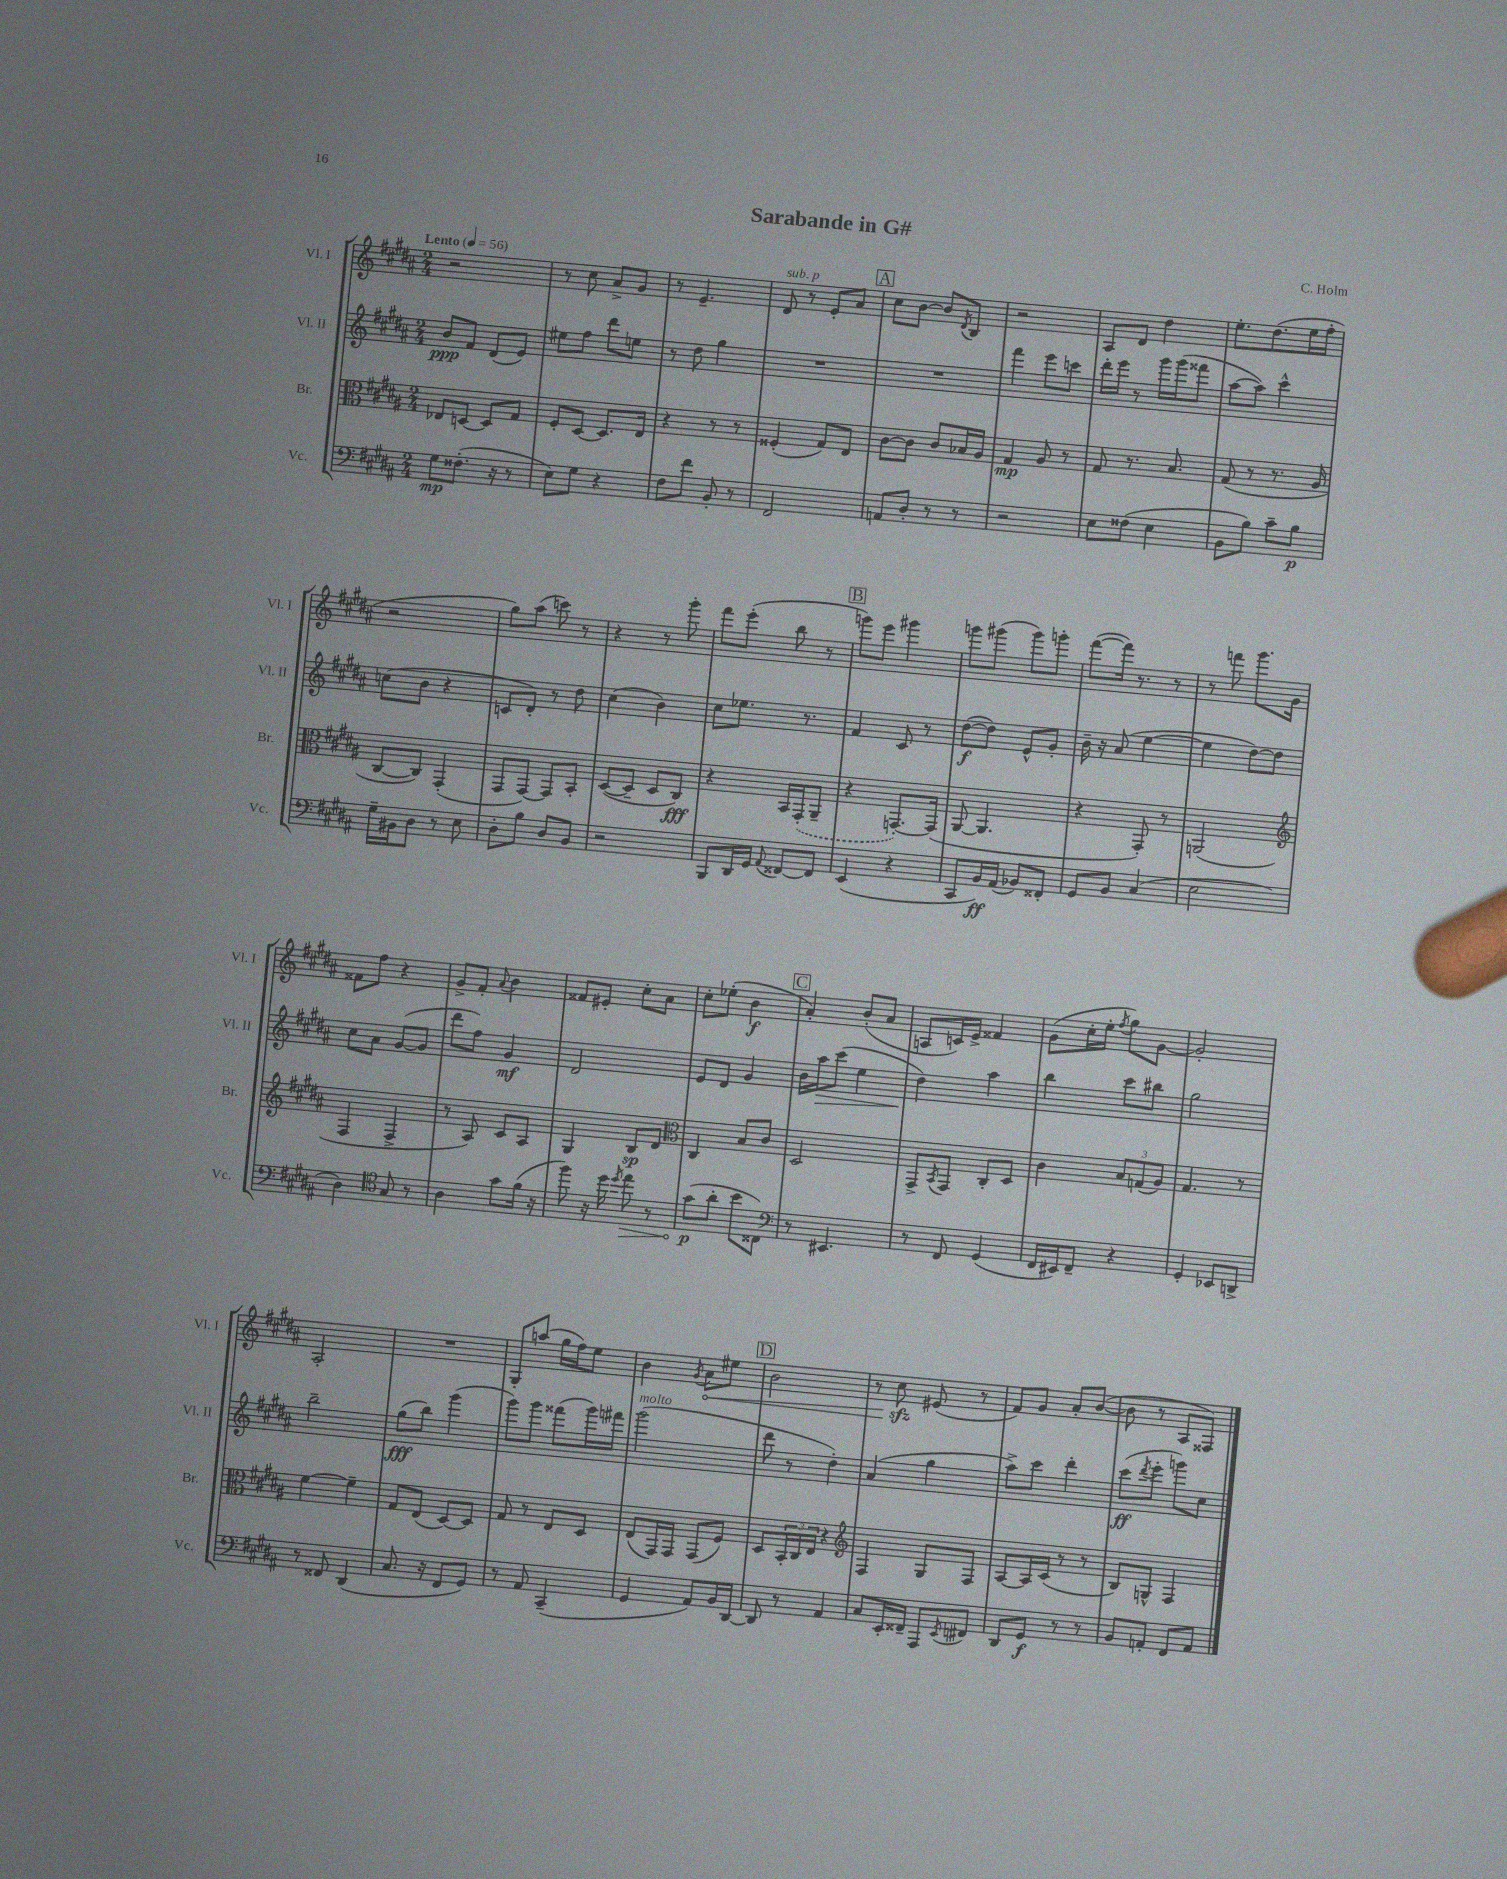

**kern	**kern	**kern	**kern
*staff4	*staff3	*staff2	*staff1
*clefF4	*clefC3	*clefG2	*clefG2
*k[f#c#g#d#a#]	*k[f#c#g#d#a#]	*k[f#c#g#d#a#]	*k[f#c#g#d#a#]
*M2/4	*M2/4	*M2/4	*M2/4
*MM56	*MM56	*MM56	*MM56
8G#	8E-	8b	2r
(8.F##'	[8D	8f#	.
.	8D]	(8d#	.
16r	.	.	.
8r	8G#	8e)	.
=	=	=	=
8E)	8F#'	8ee#	8r
8G#	[8D#	8ff#	8cc#
4r	8.D#]	8ddd#	8a#^
.	.	8ee	8g#
.	16E	.	.
=	=	=	=
8F#	4r	8r	8r
8f#	.	8dd#	4.e~
8BB'	8r	4gg#	.
8r	8r	.	.
=	=	=	=
2FF#	(4F##'	2r	8d#
.	.	.	8r
.	8G#)	.	8e'
.	8E	.	8a#
=	=	=	=
8AA	[8c#	2r	8cc#
8D#'	8c#]	.	[8b
8r	8c#	.	8b]
.	.	.	8qd#
8r	16B-	.	8B
.	16A#	.	.
=	=	=	=
2r	4G#	4fff#	2r
.	8A#	8eee	.
.	8r	8ccc	.
=	=	=	=
8E	8G#	16ddd#'	8A#
.	.	16eee	.
(8F##	8.r	8r	8d#
4E	.	16ggg#	4dd#
.	8.B	(16ggg#	.
.	.	8fff##	.
=	=	=	=
8BB	(8G#	[8aa#	8.ee'
8B)	8r	8aa#])	.
.	.	.	(8.dd#
8c#~	8.r	4ccc#^^	.
8B	.	.	16ee
.	16A#	.	16ff#'
=	=	=	=
16G#~	[8C#	(8cc	2r
16BB#	.	.	.
8D#	8C#])	8b	.
8r	(4GG#'	4r	.
8E	.	.	.
=	=	=	=
8D#'	8GG#	8c	8gg#)
8B	[8GG#)	8d#')	(8aa#
8D#	8GG#]	8r	8ccc)
8BB	8BB'	8dd#	8r
=	=	=	=
2r	([8D#	(4cc#	4r
.	8D#~]	.	.
.	8D#	4b)	8r
.	8C#)	.	8ggg#'
=	=	=	=
8BBB	4r	8cc#	8fff#
16DD#	.	8.ee-	(8eee'
16GG#	.	.	.
8qqAA#	.	.	.
[8FF##	16BB	.	8bb
.	(16GG#'	8.r	.
8FF##]	8AA#~	.	8r
=	=	=	=
(4EE	4r	4f#	8ggg)
.	.	.	8eee
4r	[8.GG')	8c#	4ggg#
.	.	8r	.
.	(16GG]	.	.
=	=	=	=
8CC#	[8AA#	([8dd#	8ggg
16BB)	4.AA#]	8dd#])	(8ggg#
(16AA#	.	.	.
8BB-)	.	8e^^	8ggg#)
8FF##'	.	8g#'	8ggg'
=	=	=	=
8GG#	4r	16b~	([8fff#
.	.	16r	.
8BB	.	(8a#	16fff#])
.	.	.	8.r
(4C#	8GG#')	[4ee	.
.	8r	.	8r
=	=	=	=
2E	(2AA	4ee]	8r
.	.	.	8fff
.	.	[8dd#)	8.ggg#
.	.	8dd#]	.
.	.	.	16g#
=	=	=	=
*	*clefG2	*	*
4D#)	4F#	8cc#	8f##
.	.	8a#	8ff#
*clefC4	*	*	*
8G#	4F#^	([8g#	4r
8r	.	8g#]	.
=	=	=	=
4A#	8r	8ddd#	8g#^
.	8A#)	8ff#)	8f#'
.	.	.	8qqa#
8g#	8c#	4g#	4b
(16f#	8A#	.	.
16r	.	.	.
=	=	=	=
8ff#)	4G#	2d#	8f##
16r	.	.	8e#'
16dd#	.	.	.
8qdd#	.	.	.
8ee	8B	.	8cc#'
8r	8d#	.	8a#
=	=	=	=
*	*clefC3	*	*
(8g#	4C#	8e	8cc#'
8a#'	.	8d#	(8ee-'
8b	8B	4g#	4b
8C##)	8c#	.	.
=	=	=	=
*clefF4	*	*	*
8r	2D#	16b	4a#')
.	.	16aa#	.
4.EE#	.	(8ccc#	.
.	.	4ee	(8b'
.	.	.	8a#
=	=	=	=
8r	8GG#^	4dd#)	8A
.	8qBB	.	.
8FF#	8GG#	.	16c)
.	.	.	16e^
(4GG#	8C#'	4aa#	4f##
.	8D#	.	.
=	=	=	=
16FF#	4c#	4bb	(8g#
16EE#)	.	.	.
8FF#~	.	.	16cc#'
.	.	.	16ee'
.	.	.	8qff#
4r	12B	8ccc#	8gg#)
.	(12G	.	.
.	.	8bb#	[8g#
.	12A#)	.	.
=	=	=	=
4GG#'	4.G#	2gg#	2g#']
8EE-	.	.	.
8DD^	8r	.	.
=	=	=	=
8r	[4f#	2bb~	2A#'
8FF##	.	.	.
(4DD#	4f#~]	.	.
=	=	=	=
8.C#	8G#	(8gg#	2r
.	(8E	8bb)	.
16r	.	.	.
8FF#	[8D#)	(4ggg#	.
8GG#)	8D#]	.	.
=	=	=	=
8r	8G#	8ggg#)	8G#'
8AA#	8r	8ggg#	(8aa
(4CC#~	8E	(8fff##	16gg#
.	.	.	16ff#)
.	8D#	16ggg#)	8ee
.	.	16fff#	.
=	=	=	=
4GG#	(8E	(2ggg#	4b
.	16GG#)	.	.
.	16GG#	.	.
.	.	.	8qg#
8AA#)	(8GG#	.	8a#
16BB	8F#)	.	8ee#
[16DD#	.	.	.
=	=	=	=
8DD#]	8D#	8ddd#	2b
8r	24BB'	8r	.
.	24C#	.	.
.	24E	.	.
4AA#	4r	4dd#')	.
=	=	=	=
*	*clefG2	*	*
8C#	4F#	(4a#	8r
16EE'	.	.	8cc#
16FF##~	.	.	.
8AAA#	8G#	4gg#	(8e#
8qEE	.	.	.
8FF#	8F#	.	8r
=	=	=	=
8DD#	[8A#	8aa#^)	8f#)
8GG#	16A#]	8ccc#	8g#
.	(16c#	.	.
8r	8r	4ddd#'	8a#'
8r	8r	.	([8b
=	=	=	=
8BB	8B)	(8ccc#	8b]
.	.	8qddd#	.
8AA'	8G^^	8eee'	8r
8FF#	4F#	8ggg)	8A#
8AA	.	8cc#	8F##)
==	==	==	==
*-	*-	*-	*-
